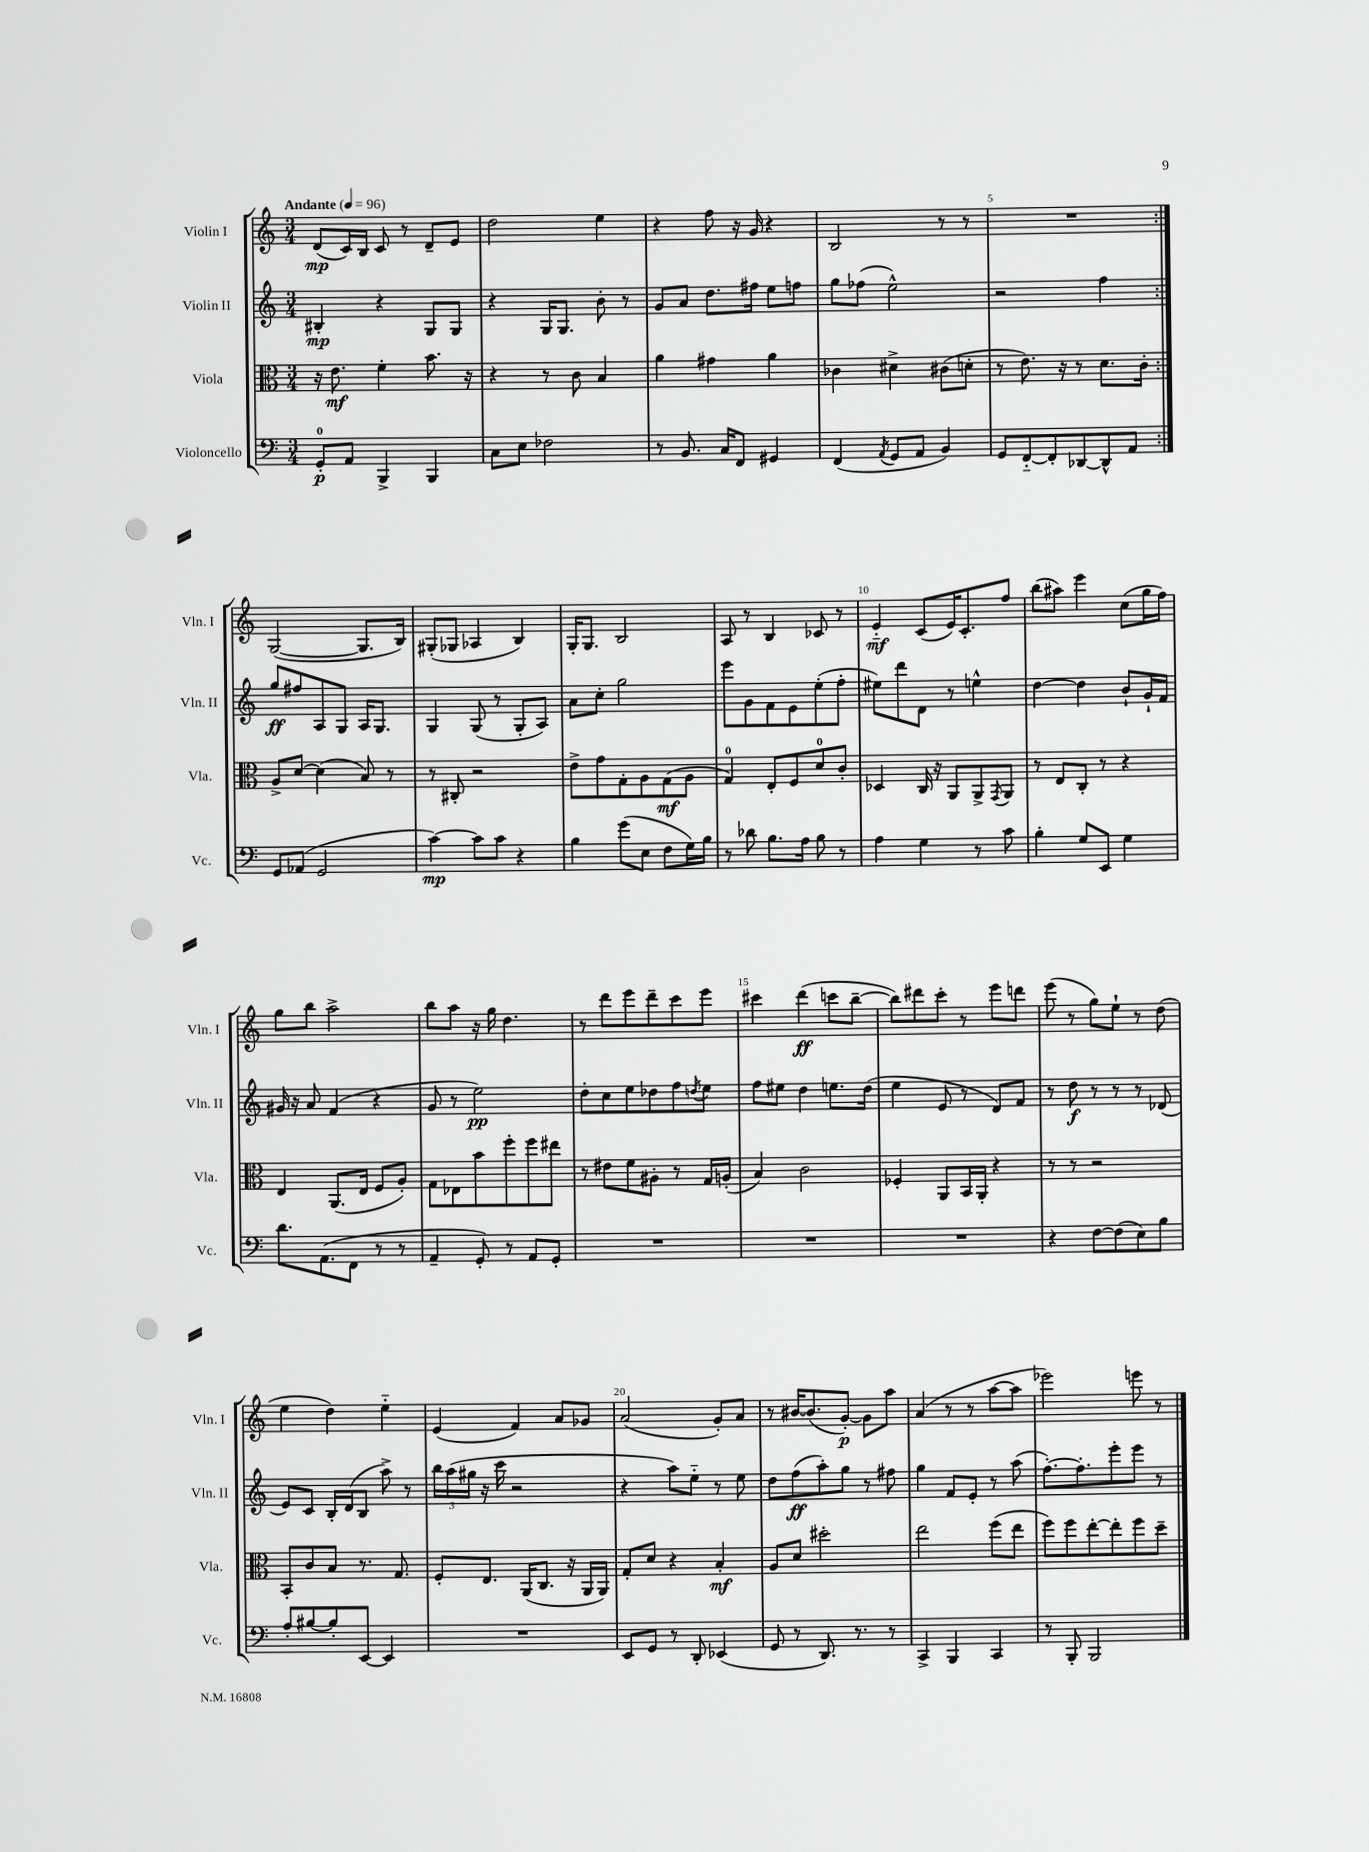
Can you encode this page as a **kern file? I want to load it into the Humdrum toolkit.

**kern	**dynam	**kern	**dynam	**kern	**dynam	**kern	**dynam
*part4	*part4	*part3	*part3	*part2	*part2	*part1	*part1
*staff4	*staff4	*staff3	*staff3	*staff2	*staff2	*staff1	*staff1
*I"Violoncello	*	*I"Viola	*	*I"Violin II	*	*I"Violin I	*
*I'Vc.	*	*I'Vla.	*	*I'Vln. II	*	*I'Vln. I	*
*clefF4	*	*clefC3	*	*clefG2	*	*clefG2	*
*k[]	*	*k[]	*	*k[]	*	*k[]	*
*M3/4	*	*M3/4	*	*M3/4	*	*M3/4	*
*MM96	*	*MM96	*	*MM96	*	*MM96	*
=1	=1	=1	=1	=1	=1	=1	=1
!	!	!	!	!	!	!LO:TX:a:B:t=Andante	!
8GG'/L	p	16r	.	4B#X'/	mp	(8d/L	mp
.	.	8.e\	mf	.	.	.	.
8AA/J	.	.	.	.	.	16c/L)	.
.	.	.	.	.	.	16B/JJ	.
4BBB^/	.	4f'\	.	4r	.	8c/	.
.	.	.	.	.	.	8r	.
4BBB/	.	8.b\	.	8G/L	.	8d~/L	.
.	.	.	.	8G/J	.	8e/J	.
.	.	16r	.	.	.	.	.
=2	=2	=2	=2	=2	=2	=2	=2
8C\L	.	4r	.	4r	.	2dd\	.
8E\J	.	.	.	.	.	.	.
2F-X\	.	8r	.	16G/KL	.	.	.
.	.	.	.	8.G/J	.	.	.
.	.	8c\	.	.	.	.	.
.	.	4B/	.	8b'\	.	4ee\	.
.	.	.	.	8r	.	.	.
=3	=3	=3	=3	=3	=3	=3	=3
8r	.	4a\	.	8g/L	.	4r	.
8.BB/	.	.	.	8a/J	.	.	.
.	.	4g#X\	.	8.dd\L	.	8ff\	.
16C/KL	.	.	.	.	.	.	.
8FF/J	.	.	.	.	.	16r	.
.	.	.	.	16ff#X\Jk	.	16g/	.
4GG#X/	.	4a\	.	8ee\L	.	4r	.
.	.	.	.	8ffn\J	.	.	.
=4	=4	=4	=4	=4	=4	=4	=4
(4FF/	.	4c-X\	.	8gg\L	.	2B/	.
.	.	.	.	(8ff-X\J	.	.	.
8qAA/	.	.	.	.	.	.	.
8GG/L	.	4d#X^\	.	2ee^^\)	.	.	.
8AA/J	.	.	.	.	.	.	.
4BB/)	.	(8c#X\L	.	.	.	8r	.
.	.	8dn'\J	.	.	.	8r	.
=5	=5	=5	=5	=5	=5	=5	=5
8GG/L	.	8r	.	2r	.	2.r	.
[8FF/	.	8.e\)	.	.	.	.	.
8FF'/]	.	.	.	.	.	.	.
.	.	16r	.	.	.	.	.
[8DD-X/	.	8r	.	.	.	.	.
8DD-^^/]	.	8.d\L	.	4ff\	.	.	.
8AA/J	.	.	.	.	.	.	.
.	.	16c'\Jk	.	.	.	.	.
!!LO:LB:g=z
=6:|!	=6:|!	=6:|!	=6:|!	=6:|!	=6:|!	=6:|!	=6:|!
8GG/L	.	8A^/L	.	8gg/L	ff	([2G/	.
(8AA-X/J	.	[8d/J	.	8ff#X/	.	.	.
2GG/	.	(4d\]	.	8A/	.	.	.
.	.	.	.	8G/J	.	.	.
.	.	8B/)	.	16A/KL	.	8.G/L]	.
.	.	.	.	8.G/J	.	.	.
.	.	8r	.	.	.	.	.
.	.	.	.	.	.	16B/Jk)	.
=7	=7	=7	=7	=7	=7	=7	=7
[4c\)	mp	8r	.	4G/	.	(8G#X'/L	.
.	.	8C#X'/	.	.	.	8G-X/J	.
8c\L]	.	2r	.	(8G/	.	4A-X/	.
8c\J	.	.	.	8r	.	.	.
4r	.	.	.	8G'/L	.	4B/)	.
.	.	.	.	8A/J)	.	.	.
=8	=8	=8	=8	=8	=8	=8	=8
4B\	.	8e^\L	.	8a\L	.	16G'/KL	.
.	.	.	.	.	.	8.G/J	.
.	.	8g\	.	8cc'\J	.	.	.
(8g\L	.	8G'\	.	2gg\	.	2B/	.
8E\J	.	8A\	.	.	.	.	.
8F\L	.	(8G\	mf	.	.	.	.
16G\L)	.	8A\J	.	.	.	.	.
16B\JJ	.	.	.	.	.	.	.
=9	=9	=9	=9	=9	=9	=9	=9
8r	.	4G/)	.	8eee\L	.	8A/	.
8d-X\	.	.	.	8g\	.	8r	.
8.B\L	.	8E'/L	.	8f\	.	4B/	.
.	.	8F/	.	8e\	.	.	.
16A\Jk	.	.	.	.	.	.	.
8B\	.	8d/	.	(8ee'\	.	8c-X/	.
8r	.	8c'/J	.	8ff'\J	.	8r	.
=10	=10	=10	=10	=10	=10	=10	=10
4A\	.	4D-X/	.	8ee#X\L)	.	4e/	mf
.	.	.	.	8ddd\	.	.	.
4G\	.	16C/	.	8d\J	.	(8c/L	.
.	.	16r	.	.	.	.	.
.	.	8AA/L	.	8r	.	16e/K)	.
.	.	.	.	.	.	8.c'/	.
8r	.	8AA^/	.	4een^^\	.	.	.
.	.	8qGG/	.	.	.	.	.
8c\	.	8AA/J	.	.	.	8ff/J	.
=11	=11	=11	=11	=11	=11	=11	=11
4B'\	.	8r	.	[4dd\	.	(8bb\L	.
.	.	8E/L	.	.	.	8aa#X\J)	.
8G/L	.	8C'/J	.	4dd\]	.	4eee\	.
8EE/J	.	8r	.	.	.	.	.
4G\	.	4r	.	8b`/L	.	(8cc\L	.
.	.	.	.	16g`/L	.	16gg\L	.
.	.	.	.	16f/JJ	.	16ff\JJ)	.
!!LO:LB:g=z
=12	=12	=12	=12	=12	=12	=12	=12
8.d\L	.	4E/	.	16g#X/	.	8gg\L	.
.	.	.	.	16r	.	.	.
.	.	.	.	8a/	.	8bb\J	.
(8.AA\	.	.	.	.	.	.	.
.	.	(8.AA/L	.	(4f/	.	2aa^\	.
8FF\J	.	.	.	.	.	.	.
.	.	16E/Jk	.	.	.	.	.
8r	.	8F/L	.	4r	.	.	.
8r	.	8A'/J)	.	.	.	.	.
=13	=13	=13	=13	=13	=13	=13	=13
4AA~/	.	8G\L	.	8g/	.	8bb\L	.
.	.	8E-X\	.	8r	.	8aa\J	.
8GG'/)	.	8b\	.	2ee\)	pp	16r	.
.	.	.	.	.	.	16gg\	.
8r	.	8ff'\	.	.	.	4.dd\	.
8AA/L	.	8ff\	.	.	.	.	.
8GG'/J	.	8ee#X\J	.	.	.	.	.
=14	=14	=14	=14	=14	=14	=14	=14
2.r	.	8r	.	8dd'\L	.	8r	.
.	.	8e#X\L	.	8cc\	.	8ddd\L	.
.	.	8f\	.	8ee\	.	8eee\	.
.	.	8A#X'\J	.	8dd-X\	.	8ddd~\	.
.	.	8r	.	8ff\	.	8ccc\	.
.	.	.	.	8qddn/	.	.	.
.	.	16G/LL	.	8ee\J	.	8eee\J	.
.	.	(16An'/JJ	.	.	.	.	.
=15	=15	=15	=15	=15	=15	=15	=15
2.r	.	4B/)	.	8ff\L	.	4ccc#X\	.
.	.	.	.	8ee#X\J	.	.	.
.	.	2c\	.	4dd\	.	(4ddd\	ff
.	.	.	.	8.een\L	.	8cccn\L	.
.	.	.	.	.	.	[8bb~\J	.
.	.	.	.	(16dd\Jk	.	.	.
=16	=16	=16	=16	=16	=16	=16	=16
2.r	.	4F-X'/	.	4ee\	.	8bb\L])	.
.	.	.	.	.	.	8ddd#X\	.
.	.	8AA/L	.	8e/	.	8ccc'\J	.
.	.	16BB/L	.	8r	.	8r	.
.	.	16AA'/JJ	.	.	.	.	.
.	.	4r	.	8d/L)	.	8eee\L	.
.	.	.	.	8f/J	.	8dddn\J	.
=17	=17	=17	=17	=17	=17	=17	=17
4r	.	8r	.	8r	.	(8eee\	.
.	.	8r	.	8dd\	f	8r	.
[8F\L	.	2r	.	8r	.	8gg\L)	.
(8F\]	.	.	.	8r	.	8ee`\J	.
8E\)	.	.	.	8r	.	8r	.
8B\J	.	.	.	(8d-X/	.	(8dd\	.
!!LO:LB:g=z
=18	=18	=18	=18	=18	=18	=18	=18
8A'/L	.	8BB'/L	.	8e/L)	.	4ee\	.
[8B#X/	.	8c/	.	8c/J	.	.	.
8B#'/]	.	8B/J	.	16B'/LL	.	4dd\)	.
.	.	.	.	(16d/J	.	.	.
[8EE/J	.	8.r	.	8B/J	.	.	.
4EE/]	.	.	.	8aa^\)	.	4ee\	.
.	.	8.G/	.	.	.	.	.
.	.	.	.	8r	.	.	.
=19	=19	=19	=19	=19	=19	=19	=19
2.r	.	8F'/L	.	24bb\LL	.	(4e/	.
.	.	.	.	(24aa\	.	.	.
.	.	.	.	24gg#X\JJ	.	.	.
.	.	8.E/J	.	16r	.	.	.
.	.	.	.	16ccc\	.	.	.
.	.	.	.	2r	.	4f/)	.
.	.	(16AA/KL	.	.	.	.	.
.	.	8.C/J	.	.	.	.	.
.	.	.	.	.	.	8a/L	.
.	.	16r	.	.	.	.	.
.	.	16AA/LL	.	.	.	8g-X/J	.
.	.	16AA/JJ)	.	.	.	.	.
=20	=20	=20	=20	=20	=20	=20	=20
8EE/L	.	8G'/L	.	4r	.	(2a/	.
8GG/J	.	8d/J	.	.	.	.	.
8r	.	4r	.	8aa\L)	.	.	.
8DD'/	.	.	.	8ee\J	.	.	.
(4EE-X/	.	4B'/	mf	8r	.	8g'/L)	.
.	.	.	.	8ee\	.	8a/J	.
=21	=21	=21	=21	=21	=21	=21	=21
8GG/	.	8A/L	.	8dd\L	.	8r	.
8r	.	8d/J	.	(8ff\	ff	[16b#X/KL	.
.	.	.	.	.	.	(8.b#/]	.
8.DD/)	.	2dd#X'\	.	8aa'\)	.	.	.
.	.	.	.	8gg\J	.	[8g'/J)	p
8.r	.	.	.	.	.	.	.
.	.	.	.	8r	.	8g\L]	.
8r	.	.	.	8ff#X\	.	8aa\J	.
=22	=22	=22	=22	=22	=22	=22	=22
4CC^/	.	2ee\	.	4gg\	.	(4a/	.
4BBB/	.	.	.	8f/L	.	8r	.
.	.	.	.	8e'/J	.	8r	.
4CC/	.	(8ff\L	.	8r	.	[8aa\L	.
.	.	8ee\J	.	(8aa\	.	8aa\J]	.
=23	=23	=23	=23	=23	=23	=23	=23
8r	.	8ff\L)	.	[8.ff'\L)	.	2eee-X\)	.
8BBB'/	.	8ff\	.	.	.	.	.
.	.	.	.	8.ff'\]	.	.	.
2BBB/	.	[8ee'\	.	.	.	.	.
.	.	8ee'\]	.	8eee'\	.	.	.
.	.	8ff\	.	8eee\J	.	8eeen\	.
.	.	8dd~\J	.	8r	.	8r	.
==	==	==	==	==	==	==	==
*-	*-	*-	*-	*-	*-	*-	*-
